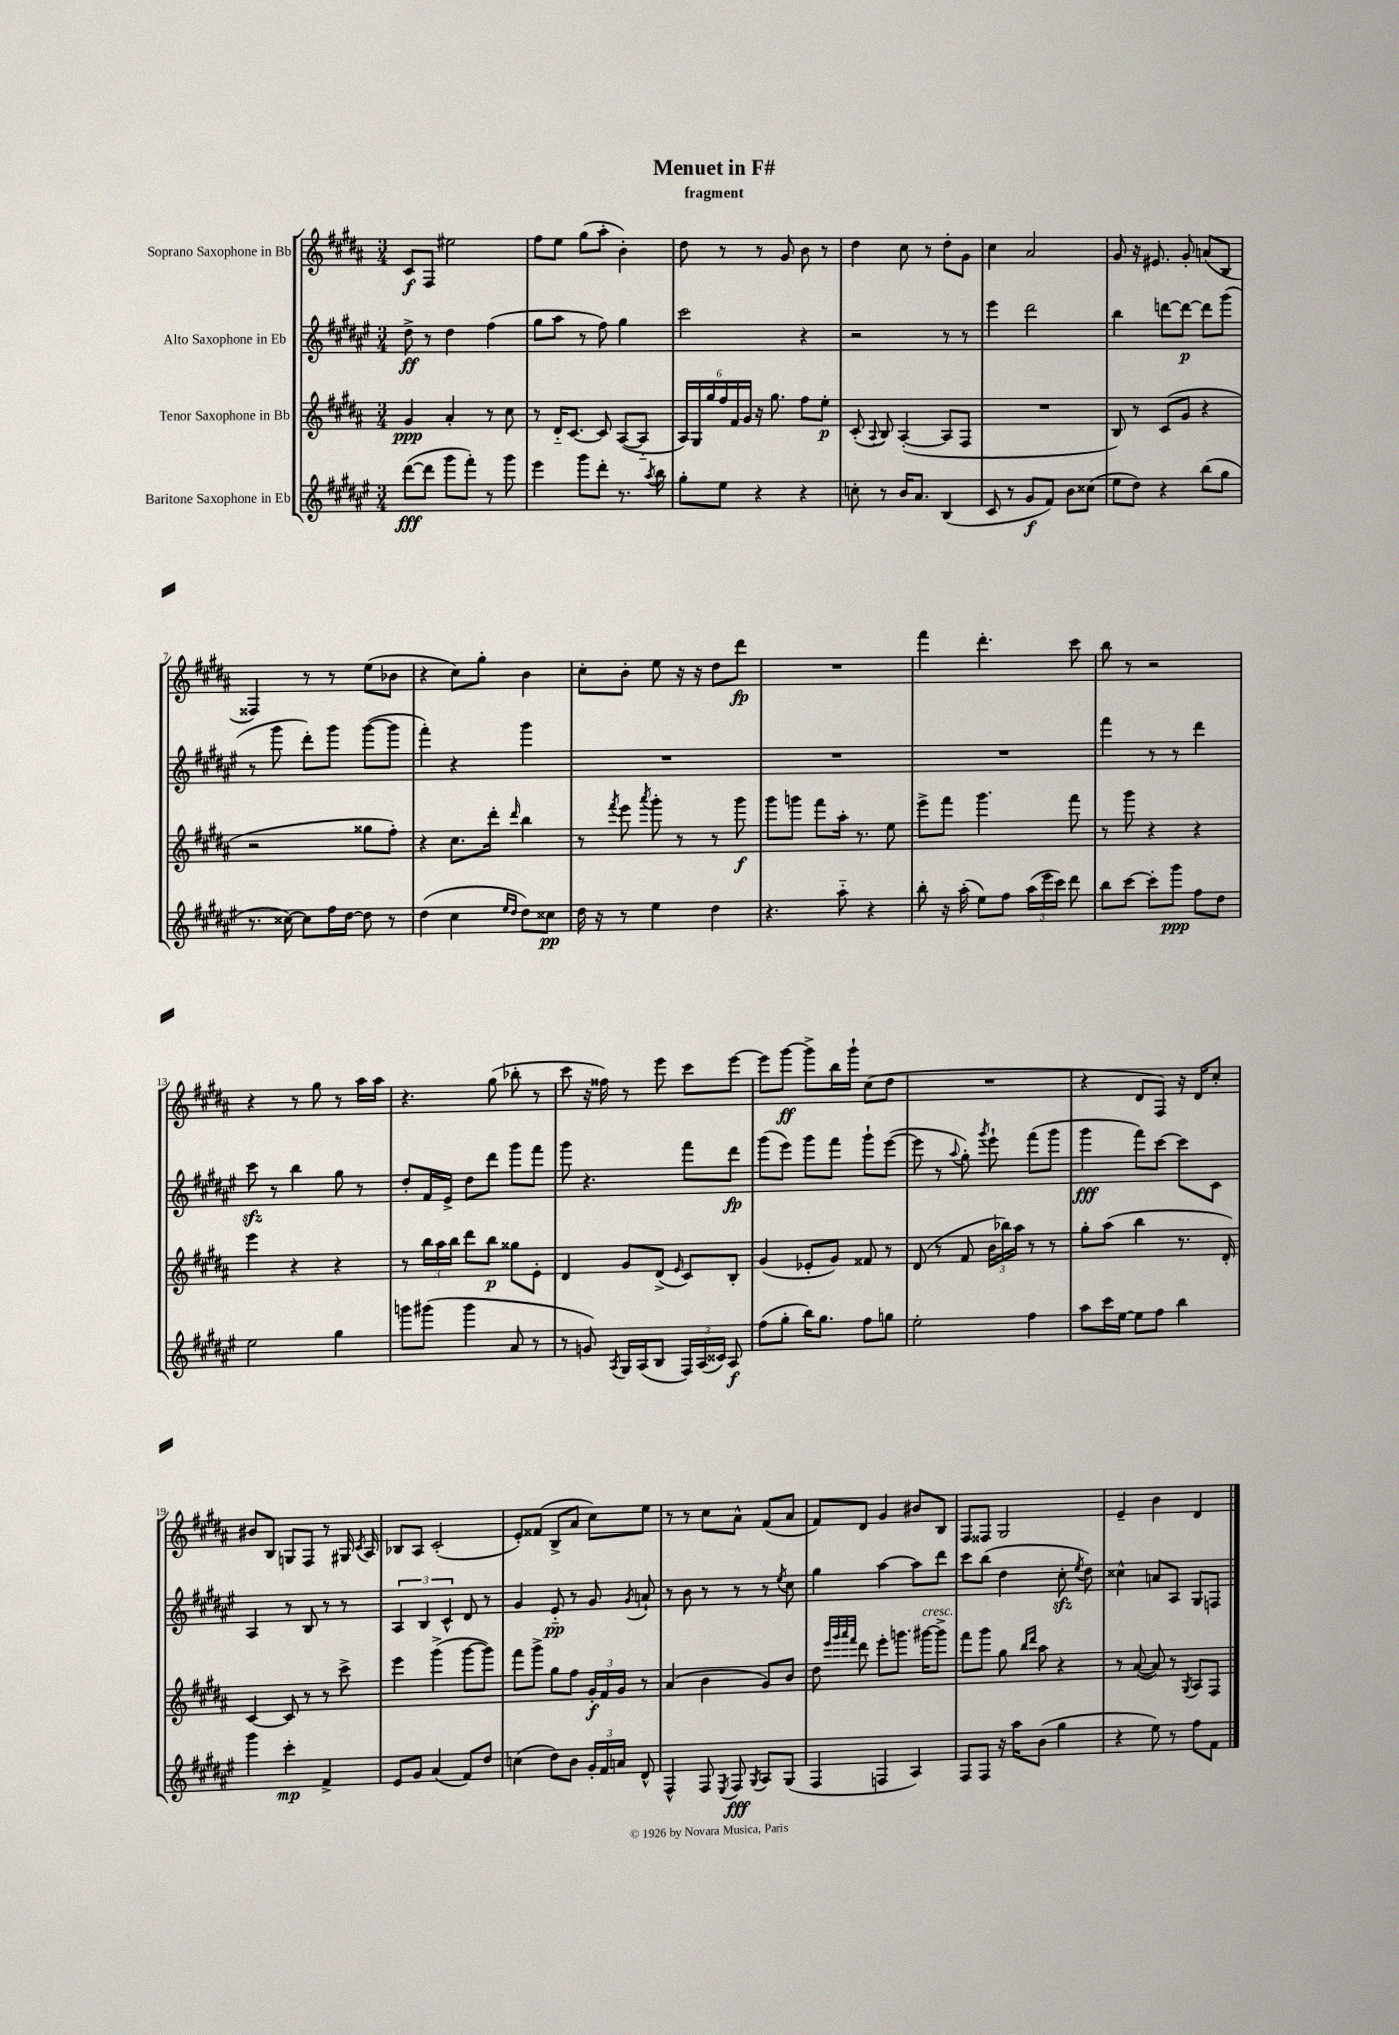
\header { title = "Menuet in F#" subtitle = "fragment" }
<<
\new StaffGroup <<
\new Staff = "s0" \with { instrumentName = "Soprano Saxophone in Bb" } {
    \clef treble \key b \major \numericTimeSignature \time 3/4
    \autoBeamOff cis'8[\f fis8] eis''2 |
    fis''8[ e''8] gis''8[( ais''8]-. b'4-.) |
    dis''8 r8 r8 gis'8 b'8 r8 |
    dis''4 cis''8 r8 dis''8[-. gis'8] |
    cis''4 ais'2 |
    gis'8 r16 eis'8. gis'8-. a'8[( b8] |
    fisis4) r8 r8 e''8[( bes'8] |
    r4 cis''8[) gis''8]-. b'4 |
    cis''8[-. b'8]-. e''8 r16 r16 dis''8[ dis'''8]\fp |
    R2. |
    fis'''4 dis'''4.-. cis'''8 |
    b''8 r8 r2 |
    r4 r8 gis''8 r8 ais''16[ ais''16] |
    r4. gis''8( bes''8-. r8 |
    cis'''8 r16 fisis''16) r8 e'''8 cis'''8[ e'''8]~ |
    e'''8[ gis'''8]~\ff gis'''8[-> b''16 gis'''16]-! cis''8[( dis''8] |
    R2. |
    r4 dis'8[ fis8]) r16 dis'16[ cis''8]-. |
    bis'8[ b8] g8[ fis8] r8 gis16 \acciaccatura { cis'8 } ais16 |
    bes8[ ais8] cis'2-.( |
    e'8[-.) fisis'8]( b8[-> ais'8] cis''8[) e''8] |
    r8 r8 cis''8[ ais'8]-^ fis'8[( ais'8] |
    fis'8[) dis'8] gis'4 bis'8[ b8] |
    fis8[ fisis8] gis2 |
    e'4-- b'4 dis'4 \bar "|." |
}
\new Staff = "s1" \with { instrumentName = "Alto Saxophone in Eb" } {
    \clef treble \key fis \major \numericTimeSignature \time 3/4
    \autoBeamOff dis''8->\ff r8 dis''4 fis''4( |
    gis''8[ ais''8] r8 fis''8) gis''4 |
    cis'''2 r4 |
    r2 r8 r8 |
    eis'''4 dis'''2 |
    b''4 d'''8[~ d'''8]~\p d'''8[ gis'''8]( |
    r8 gis'''8 dis'''8[-.) gis'''8] gis'''8[~( gis'''8] |
    fis'''4-.) r4 gis'''4 |
    R2. |
    R2. |
    R2. |
    fis'''4 r8 r8 dis'''4 |
    cis'''8\sfz r8 b''4 gis''8 r8 |
    dis''8[-. fis'16 eis'16]-> dis''8[ dis'''8] gis'''8[ fis'''8] |
    gis'''8 r4. fis'''8[ dis'''8]\fp |
    gis'''8[( eis'''8]) gis'''8[ fis'''8] gis'''8[-! eis'''8]~( |
    eis'''8 r8 \appoggiatura { ais''8 } gis''8-.) \acciaccatura { gis'''8 } eis'''8-! fis'''8[( gis'''8] |
    gis'''4\fff fis'''8[) cis'''8]~ cis'''8[ cis'8] |
    ais4 r8 b8 r8 r8 |
    \tuplet 3/2 { ais4 b4 cis'4-^ } dis'8 r8 |
    gis'4 eis'8-_\pp r8 gis'8 \acciaccatura { gis'8 } a'8-! |
    r8 b'8 r8 r8 r8 \acciaccatura { eis''8 } cis''8 |
    gis''4 ais''4~ ais''8[ dis'''8] |
    cis'''8[ b''8]( dis''4 cis''8-.\sfz \acciaccatura { eis''8 } dis''8) |
    cisis''4-^ a'8[ ais8] gis8[ f8] \bar "|." |
}
\new Staff = "s2" \with { instrumentName = "Tenor Saxophone in Bb" } {
    \clef treble \key b \major \numericTimeSignature \time 3/4
    \autoBeamOff gis'4\ppp ais'4-. r8 cis''8 |
    r8 dis'16[-_ cis'8.]~ cis'8 ais8[~( ais8]-_ |
    \tuplet 6/4 { ais16[) gis16 gis''16 fis''16 fis'16 gis'16] } r16 gis''8. fis''8[ e''8]-.\p |
    cis'8-.( \appoggiatura { ais8 } b8) ais4~-.( ais8[ fis8] |
    R2. |
    b8) r8 cis'8[( gis'8] r4 |
    r2 gisis''8[ fis''8]-.) |
    r4 cis''8.[ dis'''16]-. \grace { dis'''16 } b''4 |
    r8 \acciaccatura { fis'''8 } e'''8 \acciaccatura { ais'''8 } gis'''8-. r8 r8 gis'''8\f |
    gis'''8[ g'''8] fis'''8[ ais''16]-. r8. e''8 |
    e'''8[-> fis'''8] gis'''4. fis'''8 |
    r8 gis'''8 r4 r4 |
    e'''4 r4 r4 |
    r8 \tuplet 3/2 { b''16[ ais''16 b''16] } dis'''8[ b''8]\p gisis''8[ e'8]-. |
    dis'4 gis'8[ dis'8]->( \grace { e'16 } cis'8[) b8]-. |
    gis'4( ees'8[-. gis'8]) fisis'8 r8 |
    dis'8( r8 fis'8 \tuplet 3/2 { b'16[ bes''16) ais''16] } r8 r8 |
    gis''8[-. ais''8]( b''4 r8. dis'16-.) |
    cis'4~ cis'8 r8 r8 cis'''8-> |
    e'''4 gis'''4->( gis'''8[~ gis'''8]) |
    fis'''8[ gis'''8]-> gis''8[ fis''8] \tuplet 3/2 { gis'16[-.\f fis'16 gis'16] } r8 |
    ais'4( b'4 gis'8[) b'8] |
    dis''8 \grace { e'''32[ gis'''32 ais'''32 fis'''32] } dis'''8 e'''8[-. g'''8.] gis'''16[~^\markup { \italic "cresc." } gis'''8]-> |
    fis'''8[ gis'''8] gis''8 \grace { b''16[ dis'''16] } ais''8 r4 |
    r8 ais'8~( ais'8) r8 \acciaccatura { gis8 } ais8[ fis8] \bar "|." |
}
\new Staff = "s3" \with { instrumentName = "Baritone Saxophone in Eb" } {
    \clef treble \key fis \major \numericTimeSignature \time 3/4
    \autoBeamOff dis'''8[~\fff( dis'''8] gis'''8[ fis'''8]-.) r8 gis'''8 |
    eis'''4 gis'''8[ dis'''8]-. r8. \acciaccatura { ais''8 } b''16 |
    gis''8[-. eis''8] r4 r4 |
    c''8-. r8 b'16[ ais'8.] b4( |
    cis'8 r8 gis'8[\f fis'8]) b'8[ cisis''8]( |
    eis''8[ dis''8]) r4 b''8[( gis''8] |
    r8. cisis''16~) cisis''8[ fis''16 dis''16]~ dis''8 r8 |
    dis''4( cis''4 \grace { eis''16[ dis''16] } dis''8[) cisis''8]\pp |
    dis''16 r16 r8 eis''4 dis''4 |
    r4. ais''8-_ r4 |
    b''8-. r16 ais''16-.( eis''8[) fis''8] \tuplet 3/2 { ais''16[( eis'''16 cis'''16]) } dis'''8 |
    b''8[ cis'''8]~ cis'''8[-. gis'''8]\ppp fis''8[ dis''8] |
    eis''2 gis''4 |
    g'''8[ gis'''8]( gis'''4 ais'8 r8 |
    r8 g'8) \acciaccatura { ais8 } gis16[ ais16( b8] \tuplet 3/2 { fis16[) ais16( cisis'16]) } ais8\f |
    fis''8[( gis''8]-. b''16[) gis''8.] fis''8[ g''8] |
    eis''2-. fis''4 |
    ais''8[ cis'''16 eis''16]~ eis''8[ fis''8] b''4 |
    gis'''4 cis'''4-.\mp fis'4-> |
    eis'8[ gis'8] ais'4( fis'8[) dis''8] |
    c''4( dis''8[) b'8] \tuplet 3/2 { gis'16[-. fis'16 a'16] } dis'8-^ |
    fis4-^ fis8 \acciaccatura { eis8 } fis8\fff \acciaccatura { gis8 } ais8[ gis8]( |
    fis4 f4 ais4) |
    fis8[ fis8] r16 ais''16[ b'8]( gis''4 |
    r4 eis''8) r8 fis''8[ fis'8] \bar "|." |
}
>>
>>
